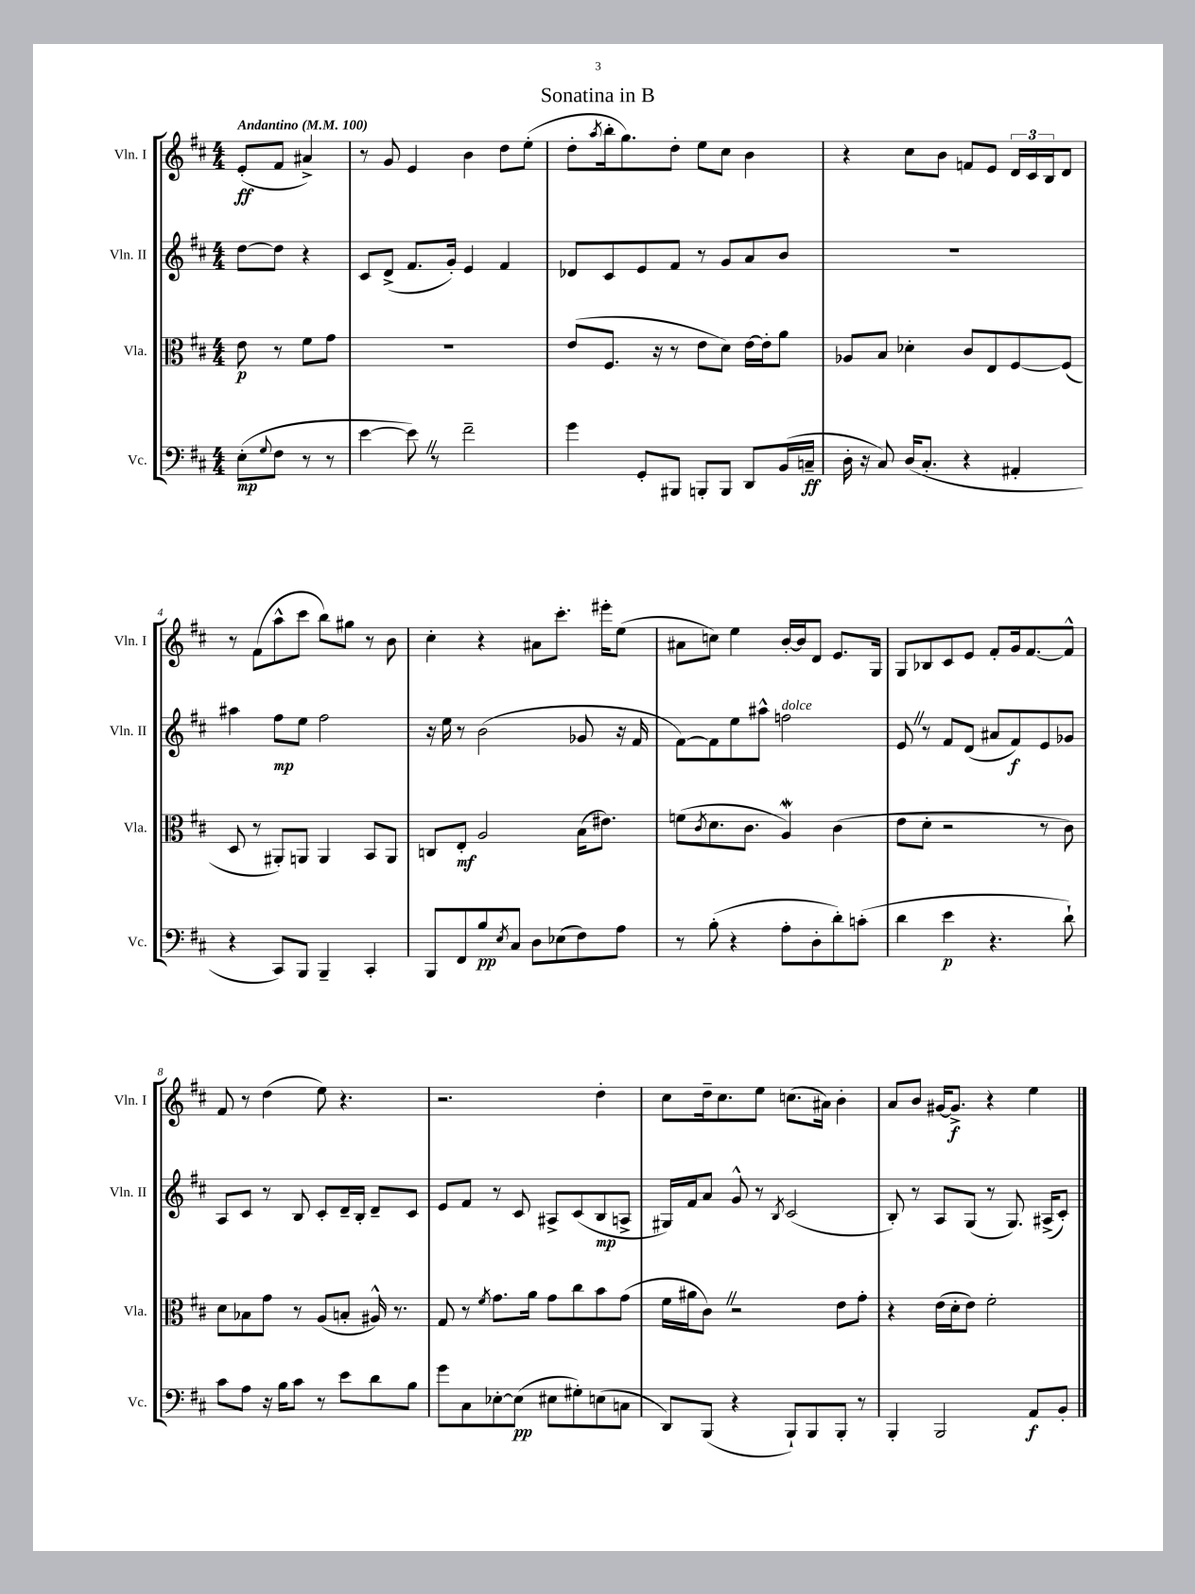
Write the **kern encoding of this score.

**kern	**kern	**kern	**kern
*staff4	*staff3	*staff2	*staff1
*clefF4	*clefC3	*clefG2	*clefG2
*k[f#c#]	*k[f#c#]	*k[f#c#]	*k[f#c#]
*M4/4	*M4/4	*M4/4	*M4/4
*MM100	*MM100	*MM100	*MM100
(8E'	8e	[8dd	(8e'
8qqG	.	.	.
8F#	8r	8dd]	8f#
8r	8f#	4r	4a#^)
8r	8g	.	.
=	=	=	=
[4e	1r	8c#	8r
.	.	(8d^	8g
8e])	.	8.f#	4e
8r	.	.	.
.	.	16g')	.
2f#~	.	4e	4b
.	.	4f#	8dd
.	.	.	(8ee'
=	=	=	=
4g	(8e	8d-	8dd'
.	.	.	8qaa
.	8.F#	8c#	16bb'
.	.	.	8.gg)
8GG'	.	8e	.
.	16r	.	.
8BBB#	8r	8f#	8dd'
8BBB'	8e	8r	8ee
8BBB	8d)	8g	8cc#
8DD	[16e	8a	4b
.	16e']	.	.
(16BB	8a	8b	.
16C~	.	.	.
=	=	=	=
16D'	8A-	1r	4r
16r	.	.	.
8C#)	8B	.	.
(16D	4d-'	.	8cc#
8.C#'	.	.	.
.	.	.	8b
4r	8c#	.	8f
.	8E	.	8e
4AA#'	[8F#	.	24d
.	.	.	24c#
.	.	.	24B
.	(8F#]	.	8d
=	=	=	=
4r	8D	4aa#	8r
.	8r	.	(8f#
8CC#)	8AA#')	8ff#	8aa^^
8BBB	8AA	8ee	8ccc#
4BBB~	4AA	2ff#	8bb)
.	.	.	8gg#
4CC#'	8BB	.	8r
.	8AA	.	8b
=	=	=	=
8BBB	8C	16r	4cc#'
.	.	16ee	.
8FF#	8E'	8r	.
8B	2A	(2b	4r
8qE	.	.	.
8C#	.	.	.
8D	.	.	8a#
(8E-	.	.	8.ccc#'
8F#)	(16B	8g-	.
.	8.e#)	.	16eee#'
8A	.	16r	(8ee
.	.	16f#	.
=	=	=	=
8r	(8f	[8f#)	8a#
.	8qc#	.	.
(8B'	8.d	8f#]	8cc)
4r	.	8ee	4ee
.	8.c#	.	.
.	.	8aa#^^	.
8A'	4A)	2ff	[16b'
.	.	.	16b]
8D'	.	.	8d
8d')	(4c#	.	8.e
(8c'	.	.	.
.	.	.	16G
=	=	=	=
4d	8e	8e	8G
.	8d'	8r	8B-
4e	2r	8f#	8c#
.	.	(8d	8e
4.r	.	8a#	8f#'
.	.	8f#)	16g
.	.	.	[8.f#
.	8r	8e	.
8d`)	8c#)	8g-	8f#^^]
=	=	=	=
8c#	8d	8A	8f#
8A	8B-	8c#	8r
16r	8g	8r	(4dd
16B	.	.	.
8c#	8r	8B	.
8r	(8A	8c#'	8ee)
8e	8B'	16d~	4.r
.	.	16B'	.
8d	16A#^^)	8d~	.
.	8.r	.	.
8B	.	8c#	.
=	=	=	=
8g	8G	8e	2.r
8C#	8r	8f#	.
.	8qf#	.	.
[8E-'	8.g	8r	.
(8E-]	.	8c#	.
.	16a	.	.
8E#	8g	8A#^	.
8G#')	8cc#	(8c#	.
(8E	8b	8B	4dd'
8C	(8g	8A^	.
=	=	=	=
8DD)	16f#	16G#)	8cc#
.	16a#	16f#	.
(8BBB	8c#)	8a	16dd~
.	.	.	8.cc#
4r	2r	8g^^	.
.	.	8r	8ee
.	.	8qB	.
8BBB`)	.	(2c#	(8.cc
8BBB	.	.	.
.	.	.	16a#)
8BBB'	8e	.	4b'
8r	8g'	.	.
=	=	=	=
4BBB'	4r	8B')	8a
.	.	8r	8b
2BBB	(16e	8A	[16g#
.	16d'	.	8.g#^]
.	8e)	(8G	.
.	2f#'	8r	4r
.	.	8.G)	.
8AA	.	.	4ee
.	.	(16A#^	.
8BB'	.	8c#')	.
==	==	==	==
*-	*-	*-	*-
